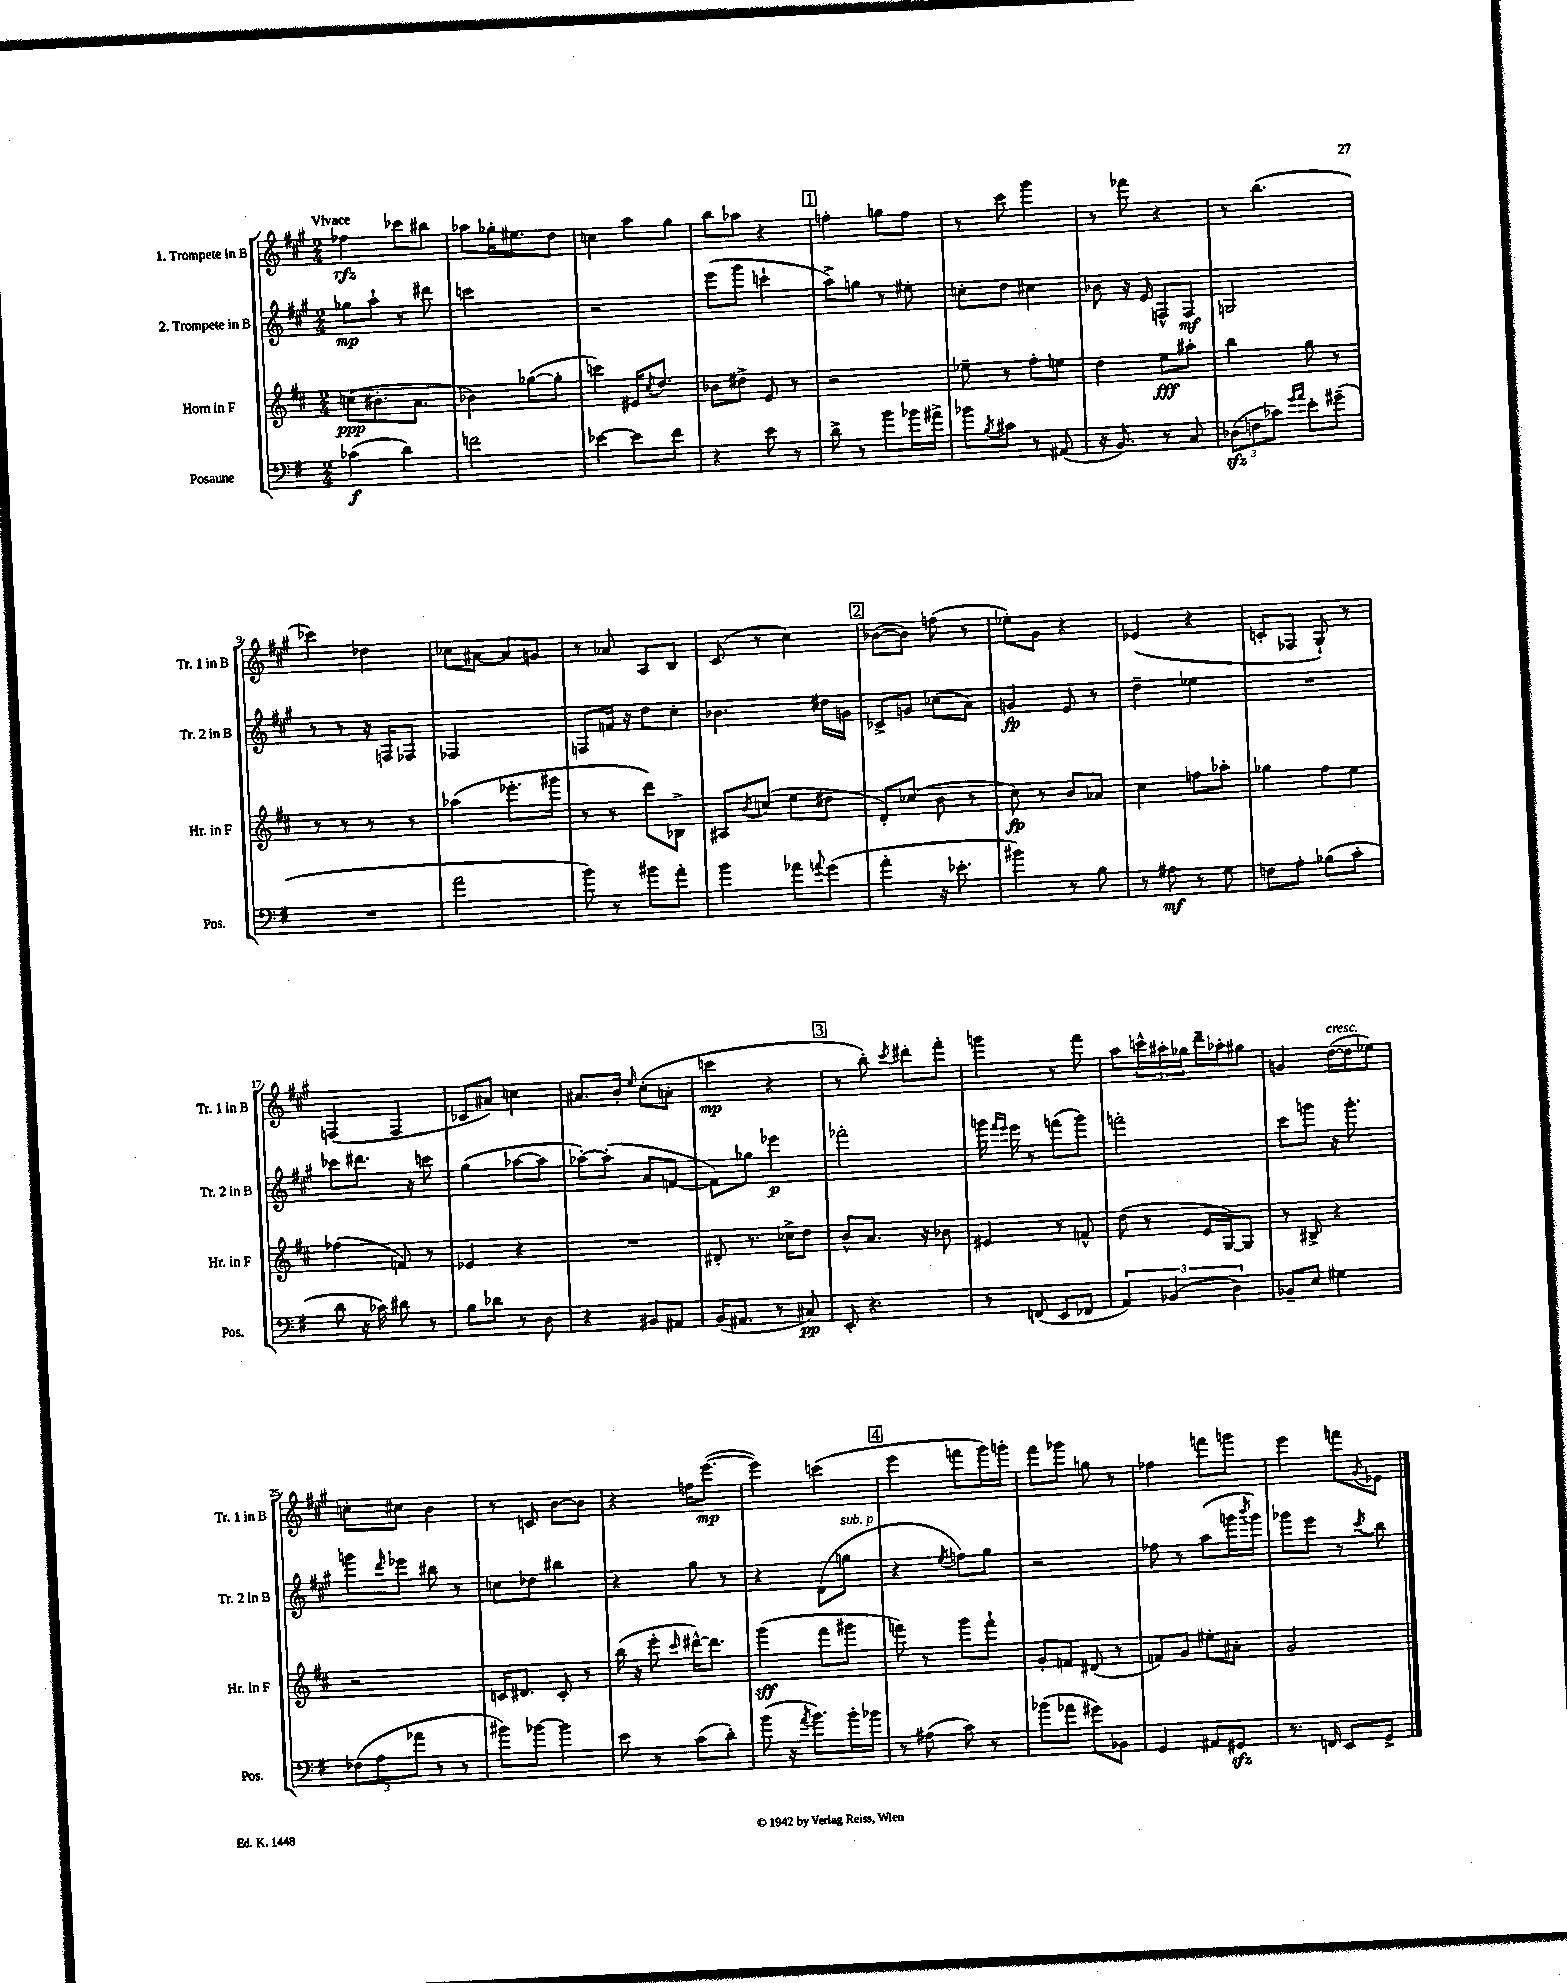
<<
\new StaffGroup <<
\new Staff = "s0" \with { instrumentName = "1. Trompete in B" shortInstrumentName = "Tr. 1 in B" } {
    \clef treble \key a \major \numericTimeSignature \time 2/4 \tempo "Vivace"
    fes''4\rfz ces'''8 bis''8 |
    aes''8 ges''16-. eis''8. d''8 |
    c''4 a''8 gis''8 |
    b''8 aes''8 r4 |
    \mark \markup { \box "1" } f''4-. g''8 f''8 |
    r8 cis'''8 gis'''4 |
    r8 fes'''8 r4 |
    r8 b''4.( |
    ces'''4) des''4 |
    ces''8 ais'8~ ais'8 g'8 |
    r8 aes'8 a8 b8 |
    cis'8( r8 cis''4) |
    \mark \markup { \box "2" } bes'8~( bes'8) f''8( r8 |
    ees''8-.) gis'8 r4 |
    ees'4( r4 |
    c'8-. fes8 gis8-!) r8 |
    f4( f4 |
    ces'8 ais'8) c''4 |
    ais'8. b'16-. \grace { e''16 } cis''8-.( a'8-. |
    c'''4\mp r4 |
    \mark \markup { \box "3" } r8 b''8-.) \acciaccatura { cis'''8 } dis'''8-. fis'''8-. |
    g'''4 r8 fis'''8 |
    a''8 \tuplet 3/2 { c'''16-^ ais''16-. ges''16 } d'''16-- aes''16-. gis''8 |
    g'4 d''16~^\markup { \italic "cresc." }( d''16 ees''8) |
    c''8-. cis''8 b'4 |
    r8 c'8 b'8~ b'8 |
    r4 f''16 e'''8.~\mp( |
    e'''4) c'''4( |
    \mark \markup { \box "4" } e'''4 f'''8 gis'''16) g'''16-. |
    fis'''8 ges'''8 g''8 r8 |
    fes''4 f'''8 g'''8 |
    e'''4 f'''8 \acciaccatura { gis'8 } ees'8 \bar "|." |
}
\new Staff = "s1" \with { instrumentName = "2. Trompete in B" shortInstrumentName = "Tr. 2 in B" } {
    \clef treble \key a \major \numericTimeSignature \time 2/4
    ges''8\mp a''8-! r8 dis'''8 |
    c'''2 |
    r2 |
    e'''8( gis'''8 c'''4-! |
    \mark \markup { \box "1" } a''8->) g''8 r8 eis''8-. |
    c''8-. d''8 cis''4 |
    bes'8 r16 e'16 f8-^ f8\mf |
    g2 |
    r8 r8 r16 f16 fes8 |
    fes2 |
    f8 f'16 r16 d''8 cis''8-. |
    bes'4. dis''16 g'16 |
    \mark \markup { \box "2" } ces'8-> g'8 ces''8( a'8) |
    g'4\fp e'8 r8 |
    d''4-- ees''4 |
    R2 |
    ces'''8 dis'''8. r16 c'''8 |
    gis''4( aes''8~ aes''8 |
    aes''8~-.) aes''8-.( a'8 f'8~ |
    f'8) ges''8 ees'''4\p |
    \mark \markup { \box "3" } fes'''2-. |
    g'''16 \grace { fis'''16 e'''16 } e'''16 r8 f'''8( g'''8) |
    f'''2-. |
    cis'''8 g'''8 r16 g'''8.-. |
    g'''8 \grace { d'''16 } ees'''8 bis''8 r8 |
    c''8 des''8 bis''4 |
    r4 gis''8 r8 |
    r4 d'8( g''8^\markup { \italic "sub. p" } |
    \mark \markup { \box "4" } r4 \acciaccatura { e''8 } f''8) gis''8 |
    r2 |
    fes''8 r8 a''8( g'''16 \acciaccatura { b'''8 } g'''16) |
    ges'''8 e'''8 r8 \acciaccatura { cis'''8 } b''8 \bar "|." |
}
\new Staff = "s2" \with { instrumentName = "Horn in F" shortInstrumentName = "Hr. in F" } {
    \clef treble \key d \major \numericTimeSignature \time 2/4
    c''8\ppp( bis'8.-. a'8. |
    bes'4) ges''8~( ges''8-. |
    c'''4) eis'16 \acciaccatura { cis''8 } d''8. |
    bes'8 dis''8-> e'8 r8 |
    \mark \markup { \box "1" } r2 |
    ees''8-- r8 fis''8-. e''8 |
    d''4 e''8\fff ais''8-. |
    b''4 g''8 r8 |
    r8 r8 r8 r8 |
    aes''4( ees'''8.-. gis'''16 |
    r8 r8 d'''8) bes8-> |
    ais8 \acciaccatura { b'8 } c''8( e''8 dis''8 |
    \mark \markup { \box "2" } d'8-.) ces''8( b'8 r8 |
    cis''8\fp) r8 b'8 aes'8 |
    cis''4 f''8 aes''8-. |
    ges''4 fis''8 e''8 |
    fes''4( f'8) r8 |
    ees'4 r4 |
    R2 |
    dis'8-. r8. ces''16-> d''8 |
    \mark \markup { \box "3" } b'8-^ a'8. r16 bes'8 |
    eis'4 r8 f'8-^ |
    d''8( r8 e'16 g16~) g8 |
    r8 bis8-> r4 |
    r2 |
    c'16 dis'8. c'8-. r8 |
    b''16( r16 e'''8-. \grace { cis'''16 } dis'''16~-^) dis'''8. |
    g'''4\sff( fis'''8 gis'''8 |
    \mark \markup { \box "4" } f'''8) r8 g'''8 f'''8-! |
    g'8-. f'8 dis'8( r8 |
    f'8) g'8 eis''8-. ais'8-. |
    g'2 \bar "|." |
}
\new Staff = "s3" \with { instrumentName = "Posaune" shortInstrumentName = "Pos." } {
    \clef bass \key g \major \numericTimeSignature \time 2/4
    ces'4\f( d'4) |
    f'2 |
    ees'4~ ees'8 fis'8 |
    r4 e'8 r8 |
    \mark \markup { \box "1" } d'8-> r8 b'8 bes'16 ais'16-> |
    bes'8 \acciaccatura { b8 } cis'8 r8 ais,8( |
    r16 b,8.) r8 c8 |
    \tuplet 3/2 { des8\sfz( f8 ces'8) } \grace { g'16 a'16 } e'8-. gis'8--( |
    R2 |
    a'2 |
    b'8) r8 bis'8 a'8-. |
    b'4 aes'8 \appoggiatura { a'8 } g'8( |
    \mark \markup { \box "2" } a'4-. r16 ees'8.-. |
    bis'4) r8 b8 |
    r8 ais8\mf r8 g8 |
    f8 a8-. bes8( c'8-. |
    d'8 r16 ces'16) dis'8 r8 |
    b8 des'8 r8 d8 |
    r4 bis,8 ais,8 |
    b,16( ais,8. r8 cis8\pp) |
    \mark \markup { \box "3" } e,8-. r4. |
    r8 f,8( e,8 fes,8 |
    \tuplet 3/2 { a,4) bes,4( d4) } |
    bes,8-- e8 gis4 |
    \tuplet 3/2 { fes8( a8 aes'8 } r8 r8 |
    bis'8) bes'8~ bes'4 |
    e'8 r8 c'8( d'8-.) |
    b'8( r16 \acciaccatura { a'8 } b'8.) b'16-. bes'16 |
    \mark \markup { \box "4" } r8 ais8( c'8) r8 |
    bes'8( aes'8 gis'8) bes,8 |
    g,4 ais,8 gis,8\sfz |
    r8. f,16 e,8 g,8-> \bar "|." |
}
>>
>>
